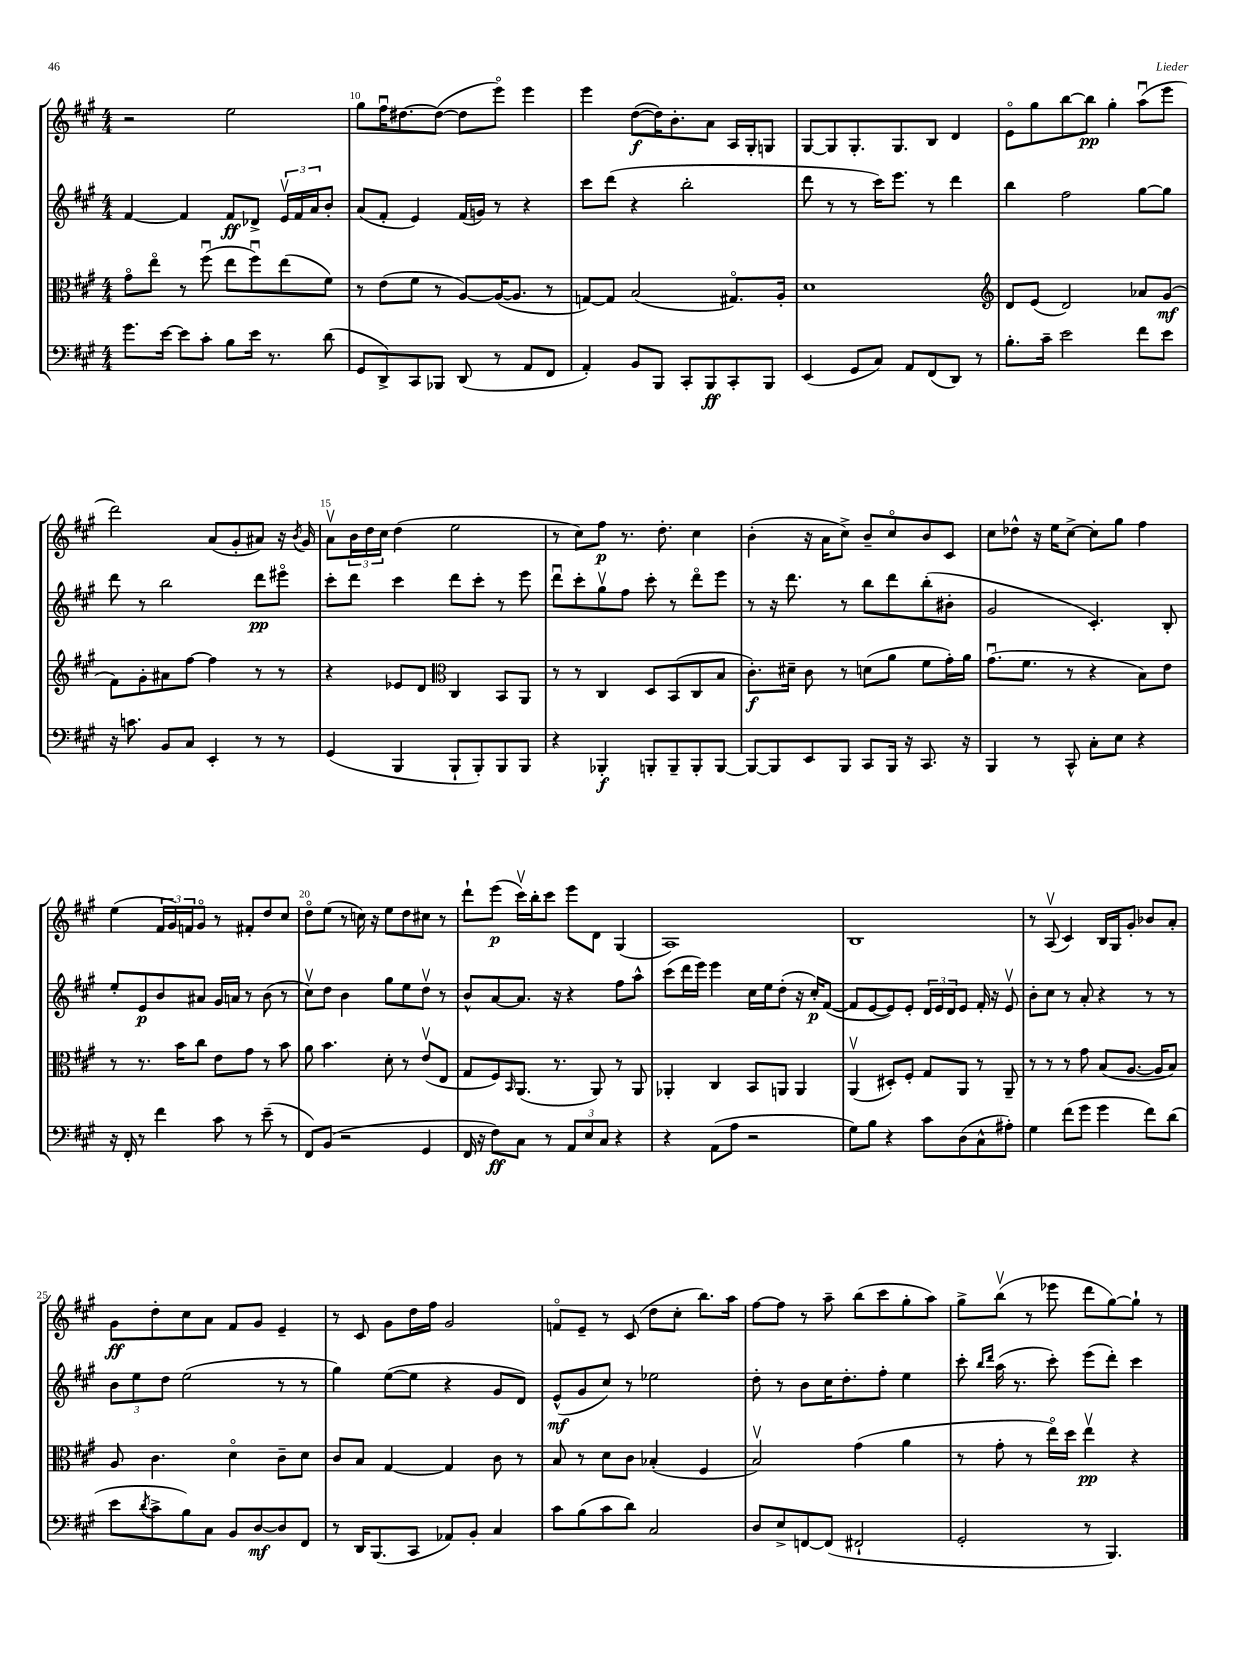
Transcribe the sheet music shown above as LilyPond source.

<<
\new StaffGroup <<
\new Staff = "s0" {
    \clef treble \key a \major \numericTimeSignature \time 4/4
    r2 e''2 |
    gis''8 fis''16\downbow dis''8.~ dis''8~( dis''8 e'''8\flageolet) e'''4 |
    e'''4 d''8~\f( d''16) b'8.-. a'8 a16 gis16-. g8 |
    gis8~ gis8 gis8.-. gis8. b8 d'4 |
    e'8\flageolet gis''8 b''8~ b''8\pp gis''4-. a''8\downbow( e'''8 |
    d'''2) a'8( gis'8-. ais'8) r16 \acciaccatura { b'8 } gis'16 |
    a'8\upbow \tuplet 3/2 { b'16 d''16 cis''16 } d''4( e''2 |
    r8 cis''8) fis''8\p r8. d''8.-. cis''4 |
    b'4-.( r16 a'16 cis''8->) b'8-- cis''8\flageolet b'8 cis'8 |
    cis''8 des''8-^ r16 e''16 cis''8~-> cis''8-. gis''8 fis''4 |
    e''4( \tuplet 3/2 { fis'16 gis'16) f'16 } gis'8\flageolet r8 fis'8-. d''8 cis''8 |
    d''8\flageolet e''8( r8 c''16) r16 e''8 d''8 cis''8 r8 |
    d'''8-! e'''8\p( cis'''16\upbow) b''16-. cis'''8 e'''8 d'8 gis4( |
    a1) |
    b1 |
    r8 a8\upbow( cis'4) b16 gis16 gis'8-. bes'8 a'8-. |
    gis'8\ff d''8-. cis''8 a'8 fis'8 gis'8 e'4-- |
    r8 cis'8 gis'8 d''16 fis''16 gis'2 |
    f'8\flageolet e'8-- r8 cis'8( d''8 cis''8-. b''8.) a''16 |
    fis''8~ fis''8 r8 a''8-- b''8( cis'''8 gis''8-. a''8) |
    gis''8-> b''8\upbow( r8 ees'''8 d'''8 gis''8~) gis''8-! r8 \bar "|." |
}
\new Staff = "s1" {
    \clef treble \key a \major \numericTimeSignature \time 4/4
    fis'4~ fis'4 fis'8\ff des'8-> \tuplet 3/2 { e'16\upbow fis'16 a'16 } b'8-. |
    a'8( fis'8-. e'4) fis'16( g'16) r8 r4 |
    cis'''8 d'''8( r4 b''2-. |
    d'''8 r8 r8 cis'''16) e'''8. r8 d'''4 |
    b''4 fis''2 gis''8~ gis''8 |
    d'''8 r8 b''2 d'''8\pp eis'''8\flageolet |
    cis'''8-. d'''8 cis'''4 d'''8 cis'''8-. r8 e'''8 |
    d'''8\downbow cis'''8-. gis''8\upbow fis''8 cis'''8-. r8 d'''8\flageolet e'''8 |
    r8 r16 d'''8. r8 b''8 d'''8 b''8-.( bis'8-. |
    gis'2 cis'4.-.) b8-. |
    e''8-. e'8\p b'8 ais'8 gis'16 a'16 r8 b'8( r8 |
    cis''8\upbow) d''8 b'4 gis''8 e''8 d''8\upbow r8 |
    b'8-^ a'8~ a'8. r16 r4 fis''8 a''8-^ |
    cis'''8( d'''16 e'''16) e'''4 cis''16 e''16 d''8-.( r16 cis''16-.\p) fis'8~( |
    fis'8 e'8~ e'8) e'8-. \tuplet 3/2 { d'16 e'16 d'16 } e'8 fis'16-. r16 e'8\upbow |
    b'8-. cis''8 r8 a'8-. r4 r8 r8 |
    \tuplet 3/2 { b'8 e''8 d''8 } e''2( r8 r8 |
    gis''4) e''8~( e''8 r4 gis'8 d'8) |
    e'8-^\mf( gis'8 cis''8) r8 ees''2 |
    d''8-. r8 b'8 cis''16 d''8.-. fis''8-. e''4 |
    cis'''8-. \grace { b''16 d'''16 } a''16( r8. cis'''8-.) e'''8( d'''8-.) cis'''4 \bar "|." |
}
\new Staff = "s2" {
    \clef alto \key a \major \numericTimeSignature \time 4/4
    gis'8\flageolet e''8\flageolet r8 fis''8\downbow( e''8 fis''8\downbow) e''8( fis'8) |
    r8 e'8( fis'8 r8 a8~) a16~( a8. r8 |
    g8~) g8 b2( gis8.\flageolet) a16-. |
    d'1 |
    \clef treble d'8 e'8( d'2) aes'8 gis'8\mf( |
    fis'8) gis'8-. ais'8 fis''8~ fis''4 r8 r8 |
    r4 ees'8 d'8 \clef alto cis4 b,8 a,8 |
    r8 r8 cis4 d8 b,8( cis8 b8 |
    cis'8.-.\f) dis'16-- cis'8 r8 d'8( a'8 fis'8 gis'16-.) a'16 |
    gis'8.\downbow( fis'8. r8 r4 b8) e'8 |
    r8 r8. b'16 cis''8 e'8 gis'8 r8 b'8 |
    a'8 b'4. d'8-. r8 e'8\upbow( e8 |
    gis8 fis8) \grace { b,16 } a,8.( r8. a,8) r8 a,8 |
    aes,4-. cis4 b,8 a,8 a,4 |
    a,4\upbow( dis8-.) fis8-. gis8 a,8 r8 a,8-- |
    r8 r8 r8 gis'8 b8( a8.~ a16 b8) |
    a8 cis'4. d'4\flageolet cis'8-- d'8 |
    cis'8 b8 gis4~ gis4 cis'8 r8 |
    b8 r8 d'8 cis'8 bes4-.( fis4 |
    b2\upbow) gis'4( a'4 |
    r8 gis'8-. r8 e''16\flageolet) d''16 e''4\upbow\pp r4 \bar "|." |
}
\new Staff = "s3" {
    \clef bass \key a \major \numericTimeSignature \time 4/4
    gis'8. e'16~ e'8 cis'8-. b8 e'16 r8. d'8( |
    gis,8 d,8->) cis,8 bes,,8 d,8( r8 a,8 fis,8 |
    a,4-.) b,8 b,,8 cis,8-. b,,8\ff cis,8-. b,,8 |
    e,4( gis,8 cis8) a,8 fis,8( d,8) r8 |
    b8.-. cis'16-- e'2 fis'8 e'8 |
    r16 c'8. b,8 cis8 e,4-. r8 r8 |
    gis,4( b,,4 b,,8-! b,,8-.) b,,8 b,,8 |
    r4 bes,,4-.\f b,,8-. b,,8-- b,,8-. b,,8~ |
    b,,8~ b,,8 e,8 b,,8 cis,8 b,,16 r16 cis,8. r16 |
    b,,4 r8 cis,8-^ cis8-. e8 r4 |
    r16 fis,16-. r8 fis'4 cis'8 r8 e'8--( r8 |
    fis,8) b,8( r2 gis,4 |
    fis,16 r16 fis8\ff) cis8 r8 \tuplet 3/2 { a,8 e8 cis8 } r4 |
    r4 a,8( a8 r2 |
    gis8) b8 r4 cis'8 d8( cis8-^ ais8-.) |
    gis4 fis'8( gis'8 gis'4 fis'8) d'8( |
    e'8 \acciaccatura { d'8 } cis'8-> b8) cis8 b,8 d8~\mf d8 fis,8 |
    r8 d,16 b,,8.( cis,8 aes,8) b,8-. cis4 |
    cis'8 b8( cis'8 d'8) cis2 |
    d8 e8-> f,8~ f,8( fis,2-! |
    gis,2-. r8 b,,4.) \bar "|." |
}
>>
>>
\layout { \context { \Score currentBarNumber = #9 \override BarNumber.break-visibility = ##(#f #t #t) barNumberVisibility = #(every-nth-bar-number-visible 5) } }
